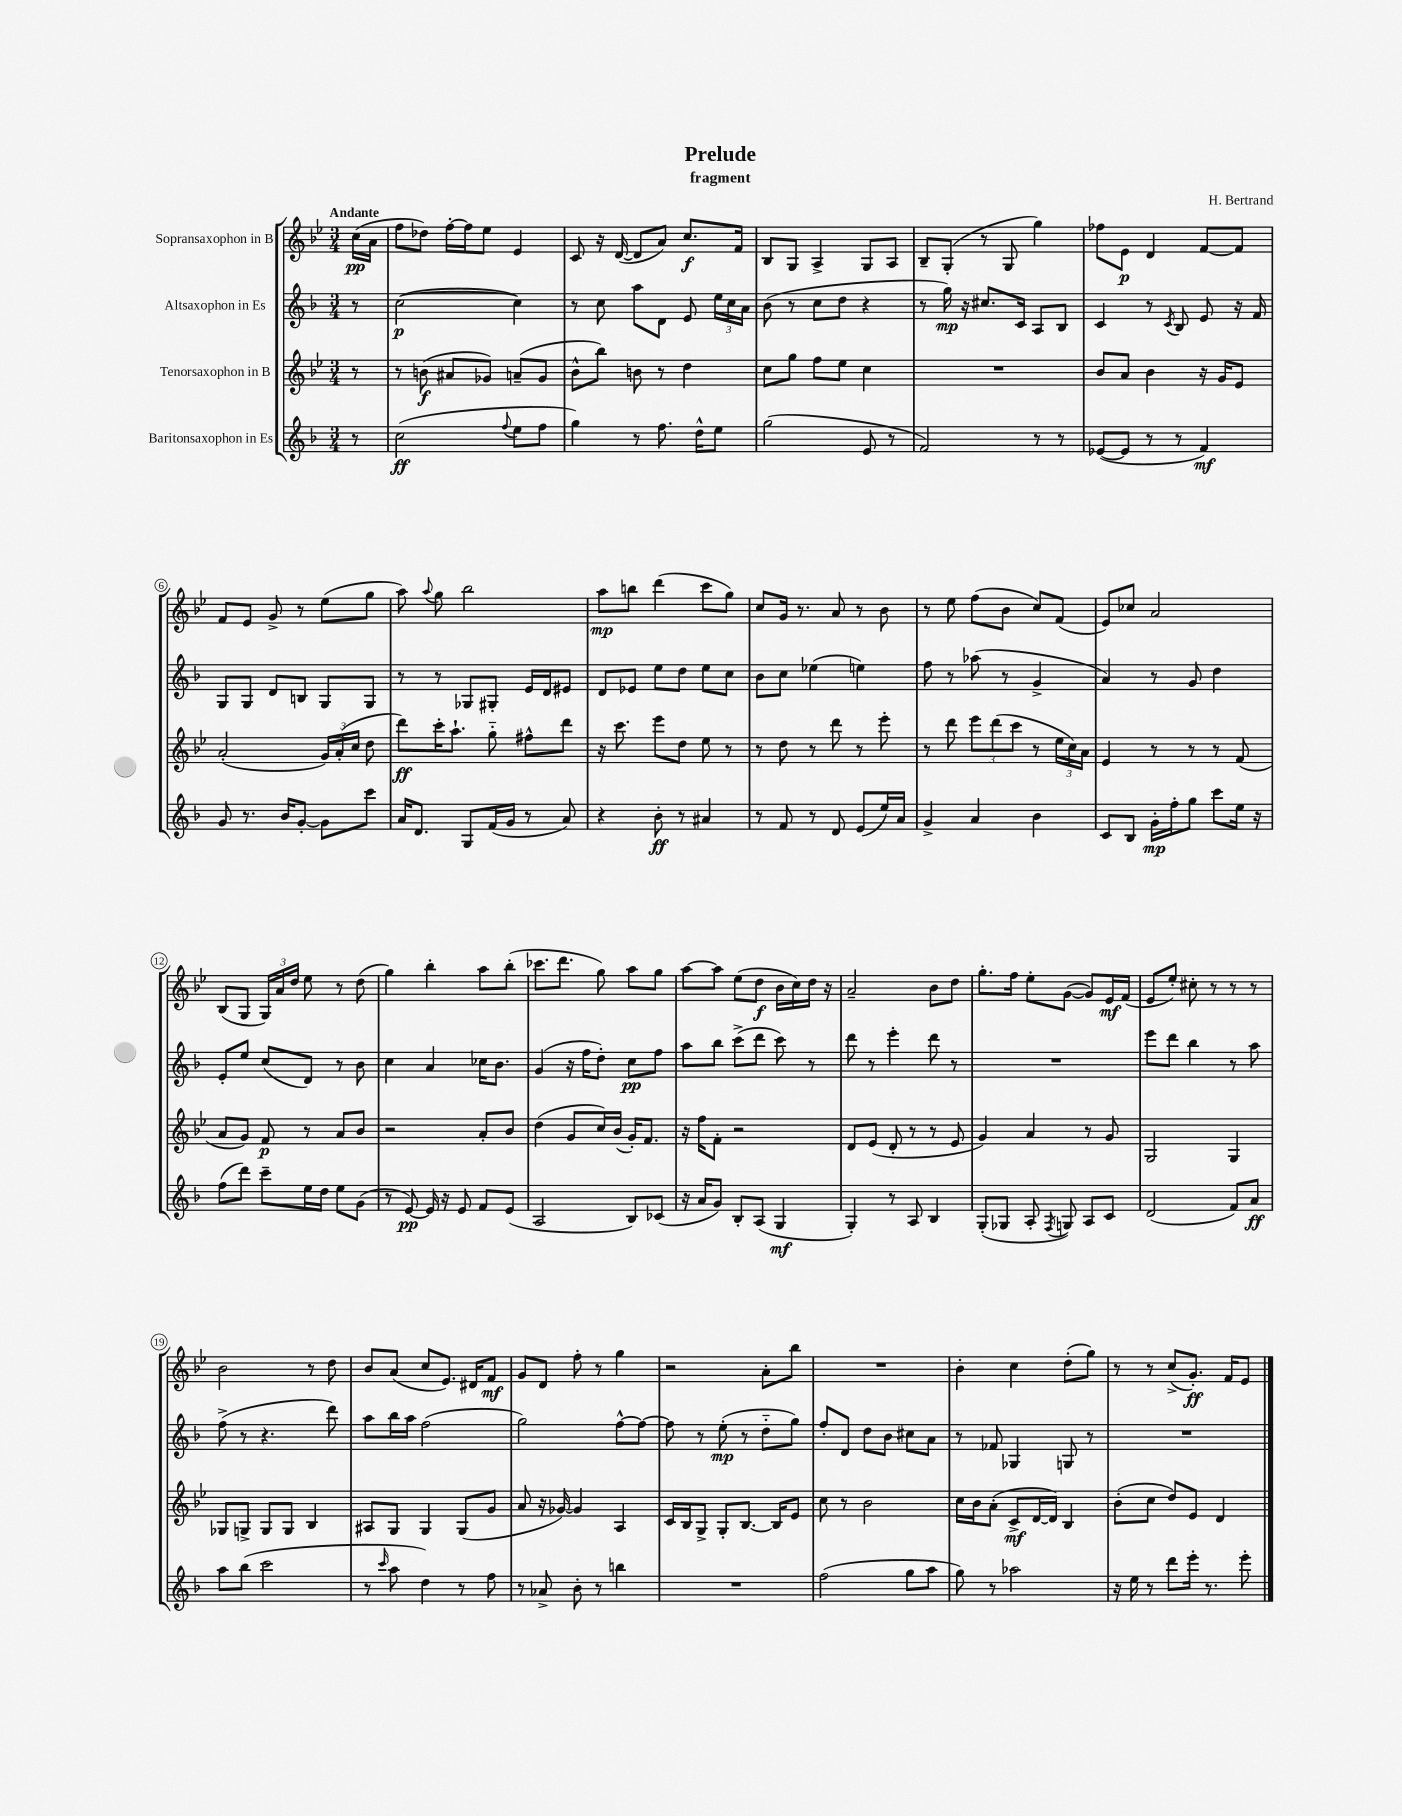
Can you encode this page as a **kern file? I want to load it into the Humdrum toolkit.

**kern	**dynam	**kern	**dynam	**kern	**dynam	**kern	**dynam
*part4	*part4	*part3	*part3	*part2	*part2	*part1	*part1
*staff4	*staff4	*staff3	*staff3	*staff2	*staff2	*staff1	*staff1
*I"Baritonsaxophon in Es	*	*I"Tenorsaxophon in B	*	*I"Altsaxophon in Es	*	*I"Sopransaxophon in B	*
*clefG2	*	*clefG2	*	*clefG2	*	*clefG2	*
*k[b-]	*	*k[b-e-]	*	*k[b-]	*	*k[b-e-]	*
*M3/4	*	*M3/4	*	*M3/4	*	*M3/4	*
=	=	=	=	=	=	=	=
!	!	!	!	!	!	!LO:TX:a:B:t=Andante	!
8r	.	8r	.	8r	.	(16cc\LL	pp
.	.	.	.	.	.	16a\JJ	.
=1	=1	=1	=1	=1	=1	=1	=1
(2cc\	ff	8r	.	([2cc\	p	8ff\L	.
.	.	(8bn\	f	.	.	8dd-X\J)	.
.	.	8a#X/L	.	.	.	[16ff'\LL	.
.	.	.	.	.	.	16ff\J]	.
.	.	8g-X/J)	.	.	.	8ee-\J	.
8qqff/	.	.	.	.	.	.	.
8ee\L	.	(8an~/L	.	4cc\])	.	4e-/	.
8ff\J	.	8g-/J	.	.	.	.	.
=2	=2	=2	=2	=2	=2	=2	=2
4gg\)	.	8b-^^\L	.	8r	.	8c/	.
.	.	8bb-\J)	.	8cc\	.	16r	.
.	.	.	.	.	.	([16d/	.
8r	.	8bn\	.	8aa\L	.	8d/L]	.
8.ff\	.	8r	.	8d\J	.	8a/J)	.
.	.	4dd\	.	8e/	.	8.cc/L	f
16dd^^\KL	.	.	.	.	.	.	.
8ee\J	.	.	.	24ee\LL	.	.	.
.	.	.	.	24cc\	.	.	.
.	.	.	.	.	.	16f/Jk	.
.	.	.	.	24a\JJ	.	.	.
=3	=3	=3	=3	=3	=3	=3	=3
(2gg\	.	8cc\L	.	(8b-\	.	8B-/L	.
.	.	8gg\J	.	8r	.	8G/J	.
.	.	8ff\L	.	8cc\L	.	4A^/	.
.	.	8ee-\J	.	8dd\J	.	.	.
8e/	.	4cc\	.	4r	.	8G/L	.
8r	.	.	.	.	.	8A/J	.
=4	=4	=4	=4	=4	=4	=4	=4
2f/)	.	2.r	.	8r	.	8B-~/L	.
.	.	.	.	16gg\)	mp	(8G'/J	.
.	.	.	.	16r	.	.	.
.	.	.	.	8.cc#X/L	.	8r	.
.	.	.	.	.	.	8G/	.
.	.	.	.	16c/Jk	.	.	.
8r	.	.	.	8A/L	.	4gg\)	.
8r	.	.	.	8B-/J	.	.	.
=5	=5	=5	=5	=5	=5	=5	=5
([8e-X/L	.	8b-/L	.	4c/	.	8ff-X\L	.
8e-/J]	.	8a/J	.	.	.	8e-\J	p
8r	.	4b-\	.	8r	.	4d/	.
.	.	.	.	8qc/	.	.	.
8r	.	.	.	8B-/	.	.	.
4f/)	mf	16r	.	8e/	.	[8f/L	.
.	.	16g/KL	.	.	.	.	.
.	.	8e-/J	.	16r	.	8f/J]	.
.	.	.	.	16f/	.	.	.
!!LO:LB:g=z
=6	=6	=6	=6	=6	=6	=6	=6
8g/	.	(2a'/	.	8G/L	.	8f/L	.
8.r	.	.	.	8G/J	.	8e-/J	.
.	.	.	.	8d/L	.	8g^/	.
16b-/KL	.	.	.	.	.	.	.
[8g'/J	.	.	.	8Bn/J	.	8r	.
8g\L]	.	24g/LL)	.	8G/L	.	(8ee-\L	.
.	.	(24a'/	.	.	.	.	.
.	.	24cc/JJ	.	.	.	.	.
8ccc\J	.	8dd\	.	8G/J	.	8gg\J	.
=7	=7	=7	=7	=7	=7	=7	=7
16a/KL	.	8ddd\L)	ff	8r	.	8aa\)	.
8.d/J	.	.	.	.	.	.	.
.	.	.	.	.	.	8qqaa/	.
.	.	16ccc'\K	.	8r	.	8gg\	.
.	.	8.aa`\J	.	.	.	.	.
8G/L	.	.	.	8G-X/L	.	2bb-\	.
(16f/L	.	8gg\	.	8G#X'/J	.	.	.
16g/JJ	.	.	.	.	.	.	.
8r	.	8ff#X^^\L	.	16e/LL	.	.	.
.	.	.	.	16d/J	.	.	.
8a/)	.	8ddd\J	.	8e#X/J	.	.	.
=8	=8	=8	=8	=8	=8	=8	=8
4r	.	16r	.	8d/L	.	8aa\L	mp
.	.	8.ccc\	.	.	.	.	.
.	.	.	.	8e-X/J	.	8bbn\J	.
8b-'\	ff	8eee-\L	.	8ee\L	.	(4ddd\	.
8r	.	8dd\J	.	8dd\J	.	.	.
4a#X/	.	8ee-\	.	8ee\L	.	8ccc\L	.
.	.	8r	.	8cc\J	.	8gg\J)	.
=9	=9	=9	=9	=9	=9	=9	=9
8r	.	8r	.	8b-\L	.	8cc/L	.
8f/	.	8dd\	.	8cc\J	.	16g/Jk	.
.	.	.	.	.	.	8.r	.
8r	.	8r	.	(4ee-X\	.	.	.
8d/	.	8ddd\	.	.	.	8a/	.
(8e/L	.	8r	.	4een\)	.	8r	.
16ee/L)	.	8eee-'\	.	.	.	8b-\	.
16a/JJ	.	.	.	.	.	.	.
=10	=10	=10	=10	=10	=10	=10	=10
4g^/	.	8r	.	8ff\	.	8r	.
.	.	8ddd\	.	8r	.	8ee-\	.
4a/	.	12eee-\L	.	(8aa-X\	.	(8ff\L	.
.	.	(12ddd\	.	.	.	.	.
.	.	.	.	8r	.	8b-\J	.
.	.	12ccc\J	.	.	.	.	.
4b-\	.	8r	.	4g^/	.	8cc/L)	.
.	.	24ee-\LL	.	.	.	(8f/J	.
.	.	24cc\)	.	.	.	.	.
.	.	24a\JJ	.	.	.	.	.
=11	=11	=11	=11	=11	=11	=11	=11
8c/L	.	4e-/	.	4a/)	.	8e-/L)	.
8B-/J	.	.	.	.	.	8cc-X/J	.
16g'\LL	mp	8r	.	8r	.	2a/	.
16ff'\J	.	.	.	.	.	.	.
8gg\J	.	8r	.	8g/	.	.	.
8ccc\L	.	8r	.	4dd\	.	.	.
16ee\Jk	.	(8f/	.	.	.	.	.
16r	.	.	.	.	.	.	.
!!LO:LB:g=z
=12	=12	=12	=12	=12	=12	=12	=12
(8ff\L	.	8a/L	.	8e'/L	.	(8B-/L	.
8ddd\J)	.	8g/J)	.	8ee/J	.	8G/J	.
8ccc~\L	.	8f/	p	(8cc/L	.	24G/LL)	.
.	.	.	.	.	.	24a/	.
.	.	.	.	.	.	24dd/JJ	.
16ee\L	.	8r	.	8d/J)	.	8ee-\	.
16dd\JJ	.	.	.	.	.	.	.
8ee\L	.	8a/L	.	8r	.	8r	.
(8g\J	.	8b-/J	.	8b-\	.	(8dd\	.
=13	=13	=13	=13	=13	=13	=13	=13
8r	.	2r	.	4cc\	.	4gg\)	.
[8e/)	pp	.	.	.	.	.	.
16e/]	.	.	.	4a/	.	4bb-'\	.
16r	.	.	.	.	.	.	.
8e/	.	.	.	.	.	.	.
8f/L	.	8a'/L	.	16cc-X\KL	.	8aa\L	.
.	.	.	.	8.b-\J	.	.	.
(8e/J	.	8b-/J	.	.	.	(8bb-'\J	.
=14	=14	=14	=14	=14	=14	=14	=14
2A/	.	(4dd\	.	(4g/	.	8.ccc-X\L	.
.	.	.	.	.	.	8.ddd\J	.
.	.	8g/L	.	16r	.	.	.
.	.	.	.	16ff\KL	.	.	.
.	.	16cc/L)	.	8dd'\J)	.	8gg\)	.
.	.	(16b-/JJ	.	.	.	.	.
8B-/L)	.	16g'/KL)	.	8cc\L	pp	8aa\L	.
.	.	8.f/J	.	.	.	.	.
(8c-X/J	.	.	.	8ff\J	.	8gg\J	.
=15	=15	=15	=15	=15	=15	=15	=15
16r	.	16r	.	8aa\L	.	[8aa\L	.
16a/KL	.	16ff\KL	.	.	.	.	.
8g/J)	.	8f'\J	.	8bb-\J	.	8aa\J]	.
8B-'/L	.	2r	.	(8ccc^\L	.	(8ee-\L	.
(8A/J	.	.	.	8ddd\J	.	8dd\J	f
4G/	mf	.	.	8ccc\)	.	16b-\LL	.
.	.	.	.	.	.	16cc\)	.
.	.	.	.	8r	.	16dd\JJ	.
.	.	.	.	.	.	16r	.
=16	=16	=16	=16	=16	=16	=16	=16
4G'/)	.	8d/L	.	8ddd\	.	2a~/	.
.	.	(8e-/J	.	8r	.	.	.
8r	.	8d'/	.	4eee'\	.	.	.
8A/	.	8r	.	.	.	.	.
4B-/	.	8r	.	8ddd\	.	8b-\L	.
.	.	8e-/	.	8r	.	8dd\J	.
=17	=17	=17	=17	=17	=17	=17	=17
(8G'/L	.	4g/)	.	2.r	.	8.gg'\L	.
8G-X/J	.	.	.	.	.	.	.
.	.	.	.	.	.	16ff\Jk	.
8A'/	.	4a/	.	.	.	8ee-'\L	.
8qF/	.	.	.	.	.	.	.
8Gn/)	.	.	.	.	.	([8g\J	.
8A/L	.	8r	.	.	.	8g/L])	.
8c/J	.	8g/	.	.	.	16e-/L	mf
.	.	.	.	.	.	(16f/JJ	.
=18	=18	=18	=18	=18	=18	=18	=18
(2d/	.	2G/	.	8eee\L	.	8e-/L	.
.	.	.	.	8ddd\J	.	8ee-'/J)	.
.	.	.	.	4bb-\	.	8cc#X'\	.
.	.	.	.	.	.	8r	.
8f/L)	.	4G/	.	8r	.	8r	.
8a/J	ff	.	.	8aa\	.	8r	.
!!LO:LB:g=z
=19	=19	=19	=19	=19	=19	=19	=19
8aa\L	.	8G-X/L	.	(8ff^\	.	2b-\	.
(8bb-\J	.	8Gn^/J	.	8r	.	.	.
2ccc\	.	8G/L	.	4.r	.	.	.
.	.	8G/J	.	.	.	.	.
.	.	4B-/	.	.	.	8r	.
.	.	.	.	8ddd\)	.	8dd\	.
=20	=20	=20	=20	=20	=20	=20	=20
8r	.	8A#X/L	.	8aa\L	.	8b-/L	.
16qqccc/	.	.	.	.	.	.	.
8aa\	.	8G/J	.	16bb-\L	.	(8a/J	.
.	.	.	.	16aa\JJ	.	.	.
4dd\)	.	4G/	.	(2ff\	.	8cc/L	.
.	.	.	.	.	.	8.e-/J)	.
8r	.	(8G/L	.	.	.	.	.
.	.	.	.	.	.	16d#X/KL	.
8ff\	.	8g/J	.	.	.	8f/J	mf
=21	=21	=21	=21	=21	=21	=21	=21
8r	.	8a/	.	2gg\)	.	8g/L	.
8a-X^/	.	16r	.	.	.	8d/J	.
.	.	[16g-X/)	.	.	.	.	.
8b-'\	.	4g-/]	.	.	.	8ff'\	.
8r	.	.	.	.	.	8r	.
4bbn\	.	4A/	.	[8ff^^\L	.	4gg\	.
.	.	.	.	8ff\J_	.	.	.
=22	=22	=22	=22	=22	=22	=22	=22
2.r	.	16c/LL	.	8ff\]	.	2r	.
.	.	16B-/J	.	.	.	.	.
.	.	8G^/J	.	8r	.	.	.
.	.	8G'/L	.	(8ee'\	mp	.	.
.	.	[8.B-/J	.	8r	.	.	.
.	.	.	.	8dd\L	.	8a'\L	.
.	.	16B-/KL]	.	.	.	.	.
.	.	8e-/J	.	8gg\J)	.	8bb-\J	.
=23	=23	=23	=23	=23	=23	=23	=23
(2ff\	.	8cc\	.	8ff'/L	.	2.r	.
.	.	8r	.	8d/J	.	.	.
.	.	2b-\	.	8dd\L	.	.	.
.	.	.	.	8b-\J	.	.	.
8gg\L	.	.	.	8cc#X\L	.	.	.
8aa\J	.	.	.	8a\J	.	.	.
=24	=24	=24	=24	=24	=24	=24	=24
8gg\)	.	16cc\LL	.	8r	.	4b-'\	.
.	.	16b-\J	.	.	.	.	.
8r	.	(8a'\J	.	8f-X/	.	.	.
2aa-X\	.	8c^/L	mf	4G-X/	.	4cc\	.
.	.	[16d/L	.	.	.	.	.
.	.	16d/JJ])	.	.	.	.	.
.	.	4B-/	.	8Gn/	.	(8dd'\L	.
.	.	.	.	8r	.	8gg\J)	.
=25	=25	=25	=25	=25	=25	=25	=25
16r	.	(8b-'\L	.	2.r	.	8r	.
16ee\	.	.	.	.	.	.	.
8r	.	8cc\J	.	.	.	8r	.
8ddd\L	.	8dd/L)	.	.	.	(8cc^/L	.
16eee'\Jk	.	8e-/J	.	.	.	8.g'/J)	ff
8.r	.	.	.	.	.	.	.
.	.	4d/	.	.	.	.	.
.	.	.	.	.	.	16f/KL	.
8eee'\	.	.	.	.	.	8e-/J	.
==	==	==	==	==	==	==	==
*-	*-	*-	*-	*-	*-	*-	*-
